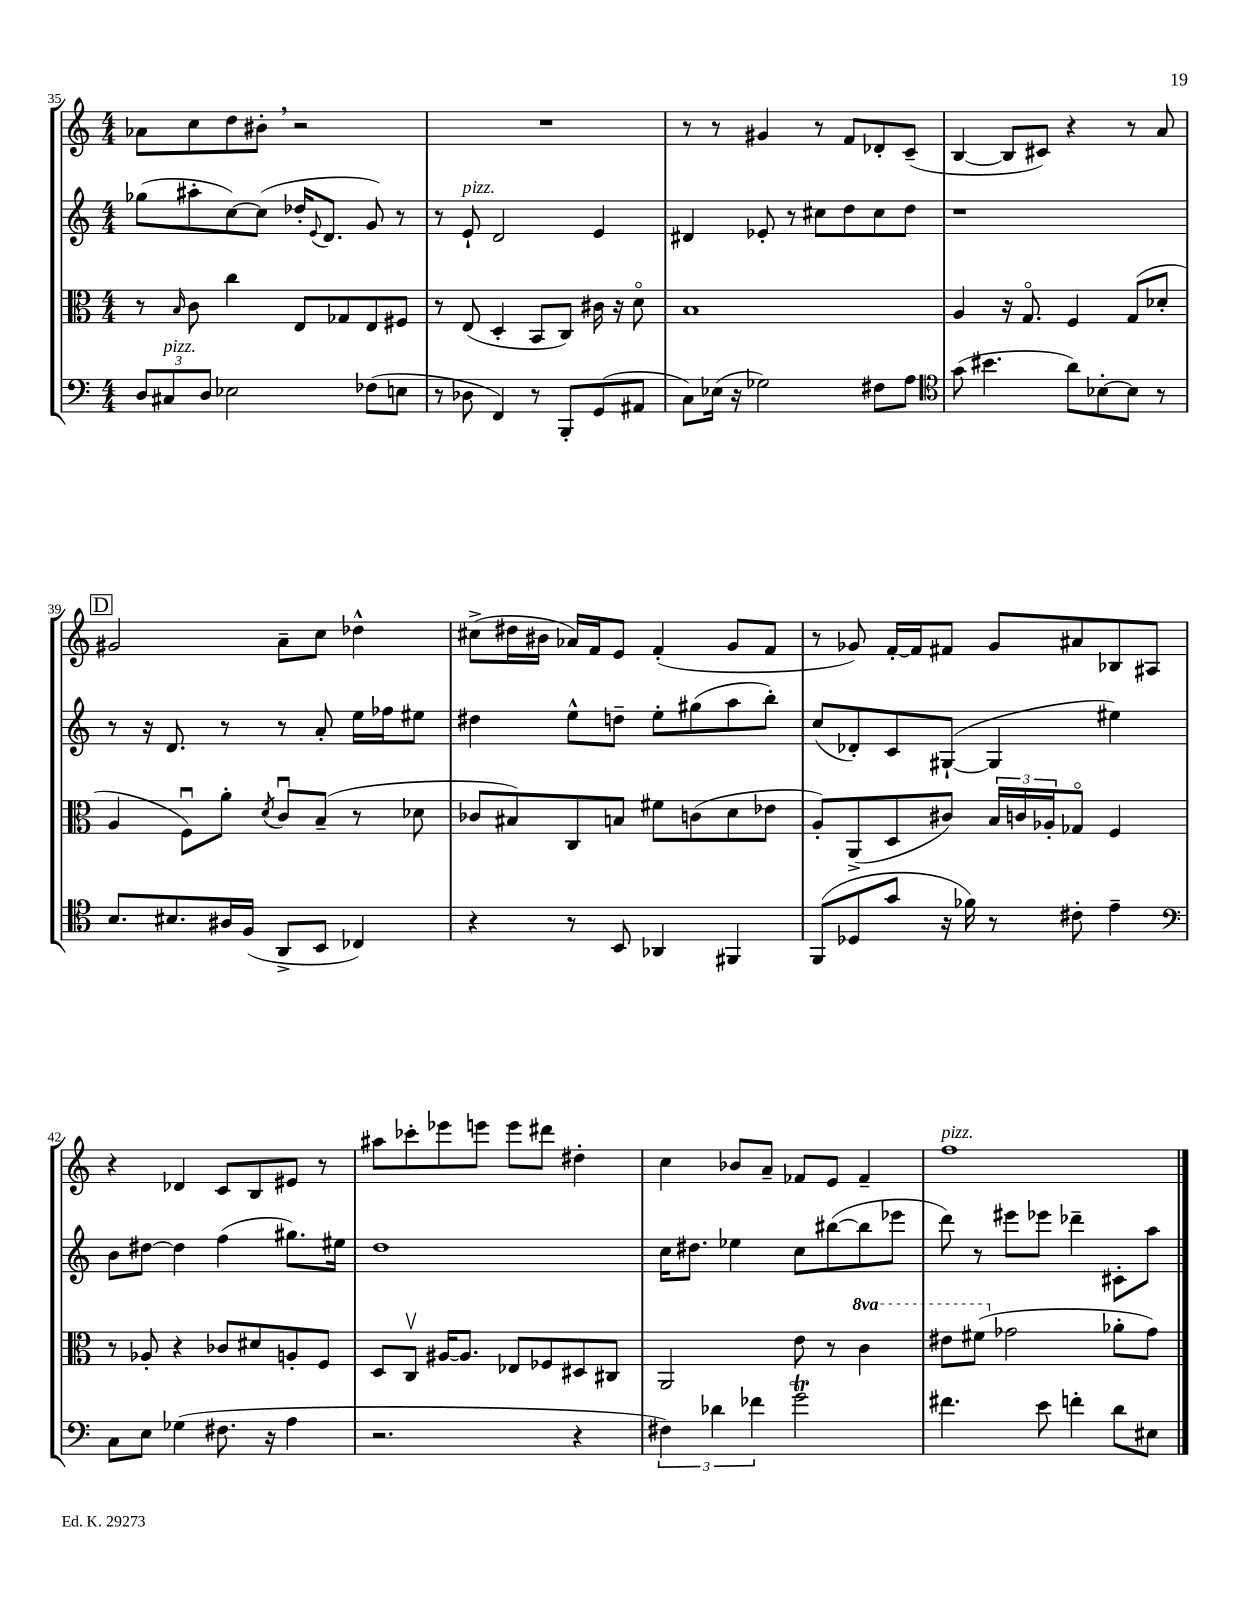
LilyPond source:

<<
\new StaffGroup <<
\new Staff = "s0" {
    \clef treble \key c \major \numericTimeSignature \time 4/4
    aes'8 c''8 d''8 bis'8-. \breathe r2 |
    R1 |
    r8 r8 gis'4 r8 f'8 des'8-. c'8--( |
    b4~ b8 cis'8) r4 r8 a'8 |
    \mark \markup { \box "D" } gis'2 a'8-- c''8 des''4-^ |
    cis''8->( dis''16 bis'16 aes'16) f'16 e'8 f'4-.( g'8 f'8 |
    r8 ges'8) f'16~-. f'16 fis'8 ges'8 ais'8 bes8 ais8 |
    r4 des'4 c'8 b8 eis'8 r8 |
    ais''8 ces'''8-. ees'''8 e'''8 e'''8 dis'''8 dis''4-. |
    c''4 bes'8 a'8-- fes'8 e'8 fes'4-- |
    f''1^\markup { \italic "pizz." } \bar "|." |
}
\new Staff = "s1" {
    \clef treble \key c \major \numericTimeSignature \time 4/4
    ges''8( ais''8-. c''8~) c''8( des''16-. \appoggiatura { e'8 } d'8. g'8) r8 |
    r8 e'8-!^\markup { \italic "pizz." } d'2 e'4 |
    dis'4 ees'8-. r8 cis''8 d''8 cis''8 d''8 |
    r1 |
    \mark \markup { \box "D" } r8 r16 d'8. r8 r8 a'8-. e''16 fes''16 eis''8 |
    dis''4 e''8-^ d''8-- e''8-. gis''8( a''8 b''8-.) |
    c''8( des'8-.) c'8 gis8~-!( gis4 eis''4) |
    b'8 dis''8~ dis''4 f''4( gis''8.) eis''16 |
    d''1 |
    c''16 dis''8. ees''4 c''8 bis''8~( bis''8 ees'''8 |
    d'''8) r8 eis'''8 ees'''8 des'''4-- cis'8-. a''8 \bar "|." |
}
\new Staff = "s2" {
    \clef alto \key c \major \numericTimeSignature \time 4/4 \set Staff.ottavationMarkups = #ottavation-simple-ordinals
    r8 \grace { b16 } c'8 c''4 e8 ges8 e8 fis8 |
    r8 e8( d4-. b,8 c8) cis'16 r16 d'8\flageolet |
    b1 |
    a4 r16 g8.\flageolet f4 g8( des'8-. |
    \mark \markup { \box "D" } a4 f8\downbow) a'8-. \acciaccatura { d'8 } c'8\downbow b8--( r8 des'8 |
    ces'8 bis8) c8 b8 fis'8 c'8( d'8 ees'8 |
    a8-.) a,8->( d8 cis'8) \tuplet 3/2 { b16 c'16 aes16-. } ges8\flageolet f4 |
    r8 aes8-. r4 ces'8 dis'8 a8-. f8 |
    d8 c8\upbow ais16~ ais8. ees8 fes8 dis8 cis8 |
    a,2 e'8 r8 \ottava #1 c''4 |
    eis''8 fis''8( \ottava #0 ges'2 aes'8-. ges'8) \bar "|." |
}
\new Staff = "s3" {
    \clef bass \key c \major \numericTimeSignature \time 4/4
    \tuplet 3/2 { d8 cis8^\markup { \italic "pizz." } d8 } ees2 fes8( e8 |
    r8 des8 f,4) r8 b,,8-. g,8( ais,8 |
    c8) ees16( r16 ges2) fis8 a8 |
    \clef tenor g'8( bis'4. a'8) bes8~-. bes8 r8 |
    \mark \markup { \box "D" } b8. bis8. ais16 f16( a,8-> b,8 ces4) |
    r4 r8 b,8 aes,4 fis,4 |
    f,8( des8 g'8 r16 fes'16) r8 cis'8-. e'4-- |
    \clef bass c8 e8 ges4( fis8. r16 a4 |
    r2. r4 |
    \tuplet 3/2 { fis4) des'4 fes'4 } g'2\trill |
    fis'4. e'8 f'4-. d'8 eis8 \bar "|." |
}
>>
>>
\layout { \context { \Score currentBarNumber = #35 } }
